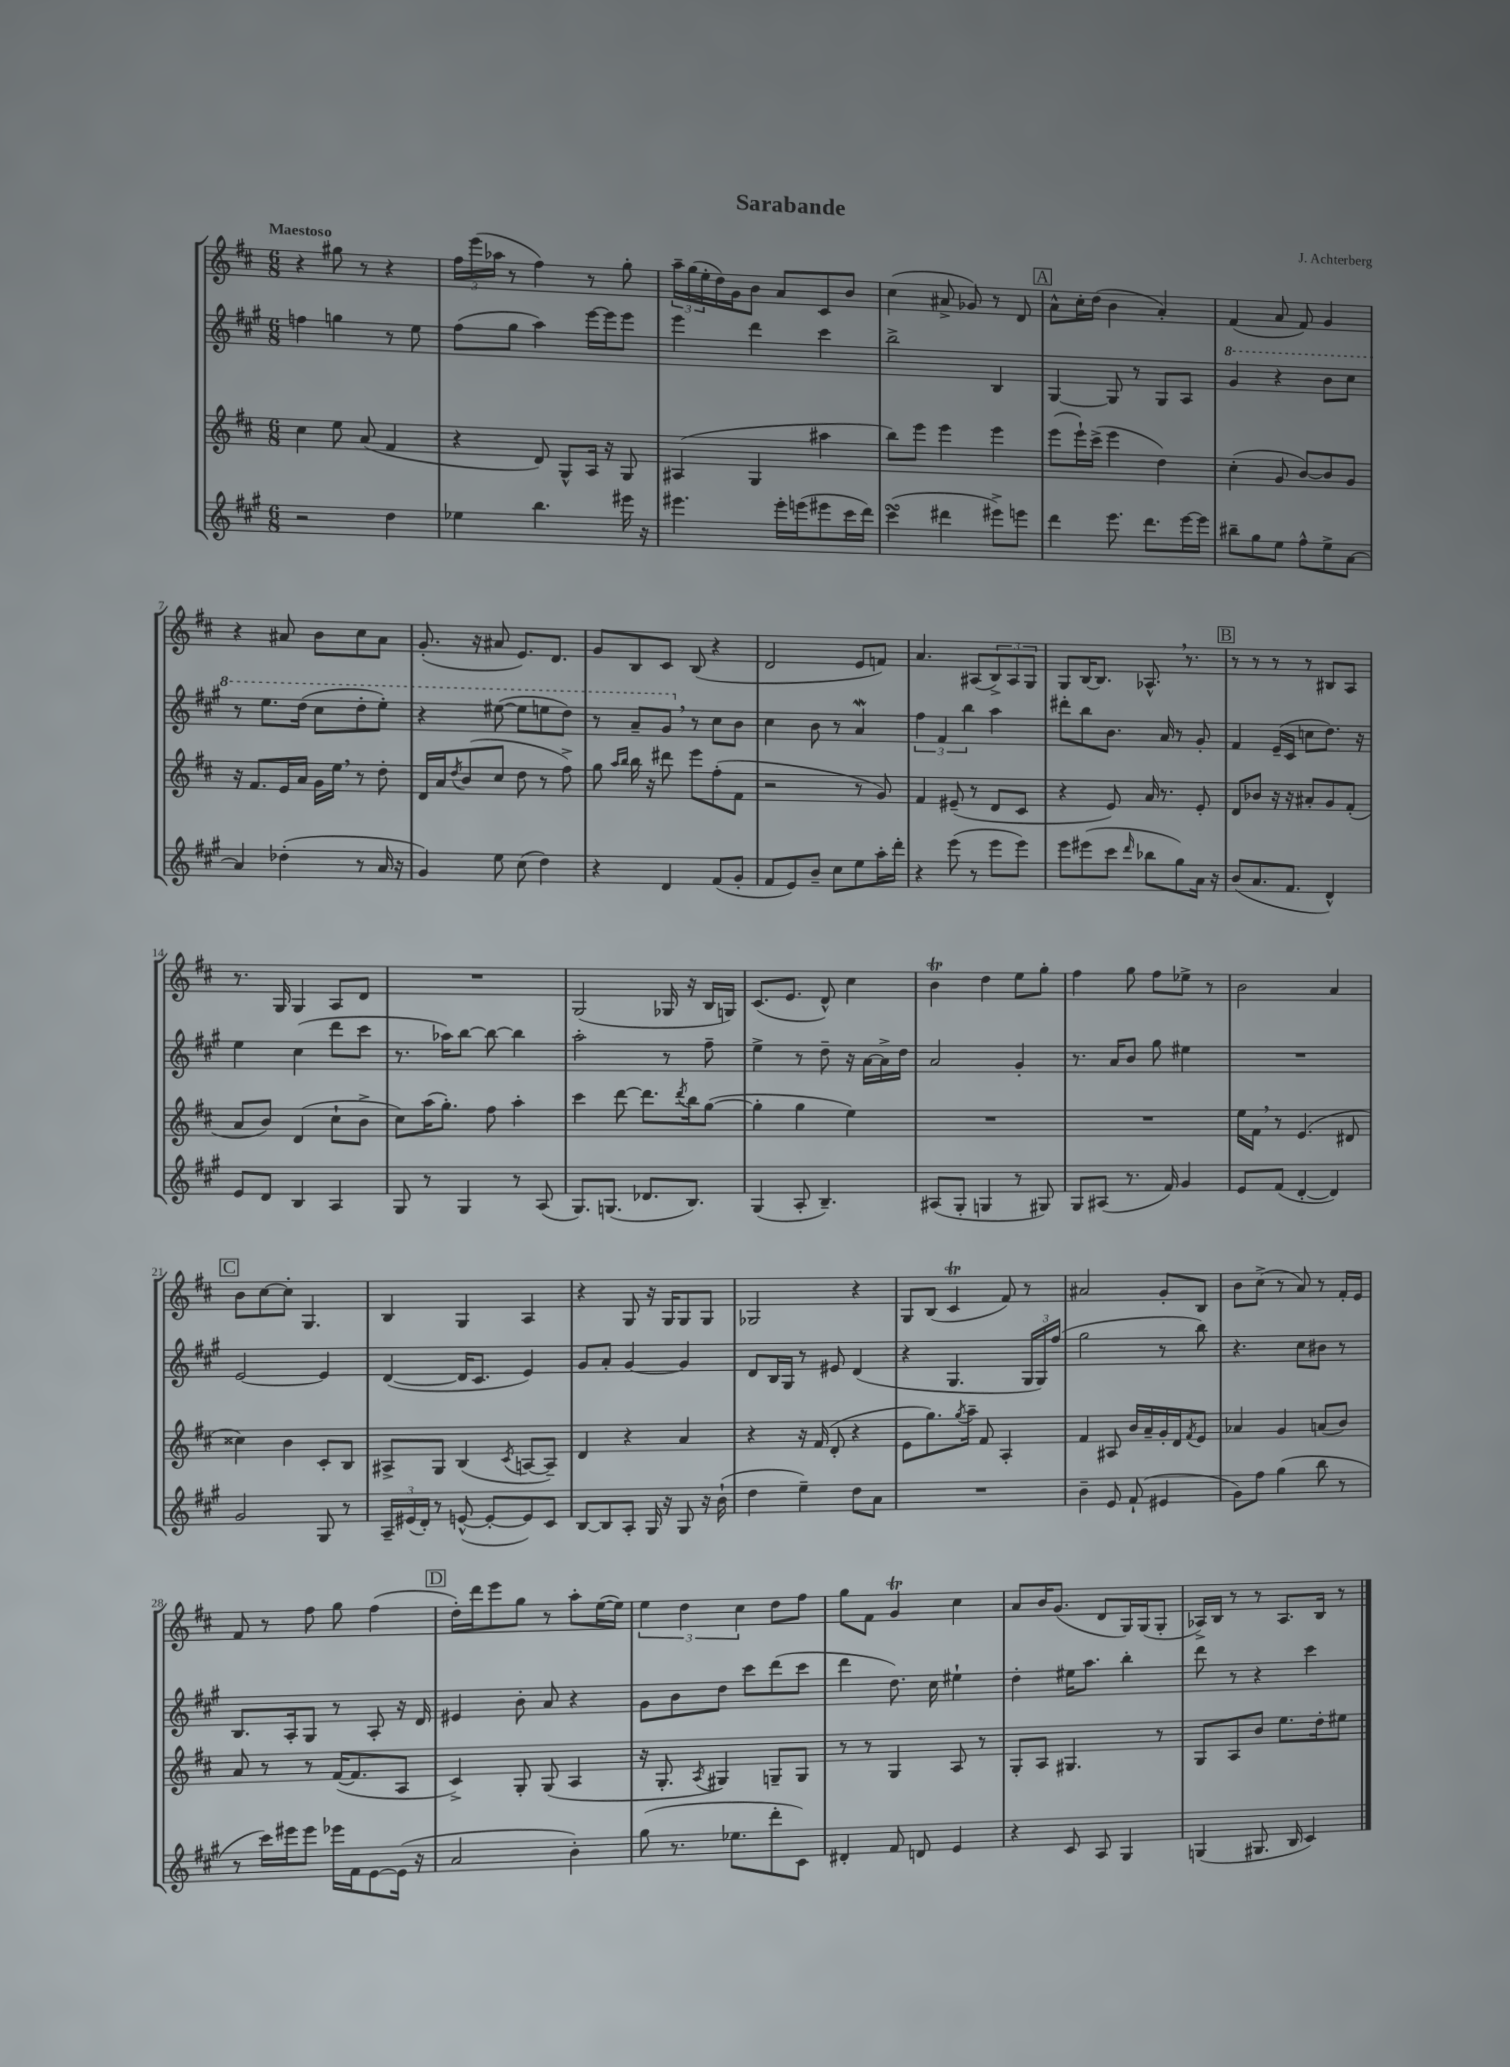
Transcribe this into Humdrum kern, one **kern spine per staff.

**kern	**kern	**kern	**kern
*staff4	*staff3	*staff2	*staff1
*clefG2	*clefG2	*clefG2	*clefG2
*k[f#c#g#]	*k[f#c#]	*k[f#c#g#]	*k[f#c#]
*M6/8	*M6/8	*M6/8	*M6/8
2r	4cc#	4ff	4r
.	8ee	4gg	8gg#
.	(8a	.	8r
4dd	4f#	8r	4r
.	.	8ee	.
=	=	=	=
4ee-	4r	(8ff#	24ff#
.	.	.	(24eee
.	.	.	24aa-
.	.	8gg#	8r
4.bb	8d)	4aa)	4ff#)
.	8G^^	.	.
.	16A	[16eee	8r
.	16r	16eee]	.
16eee#	8G	8eee	8gg'
16r	.	.	.
=	=	=	=
4.eee#	(4A#	4eee	24aa~
.	.	.	(24gg
.	.	.	24ee'
.	.	.	16dd)
.	.	.	16g
.	4G	4ddd	8b
16eee#'	.	.	8a
(16eee	.	.	.
8eee#	4aa#	4ccc#	8c#
16ccc#	.	.	8b
16ddd)	.	.	.
=	=	=	=
(4ccc#	8bb)	2bb^	(4cc#
.	8eee	.	.
4ddd#	4eee	.	8a#^
.	.	.	8g-)
8eee#^)	4eee	4B	8r
8eee	.	.	8d
=	=	=	=
4ddd	(8eee	[4G#	8a^^
.	16eee`)	.	16cc#'
.	(16ccc#^	.	(16dd
8.eee	4eee	8G#]	4b
.	.	8r	.
8.ddd	.	.	.
.	4dd)	8G#	4a')
[16eee	.	8A	.
16eee]	.	.	.
=	=	=	=
8bb#~	(4cc#'	4gg#	(4f#
8gg#	.	.	.
8ee	8g	4r	8a
8ff#^^	[8b)	.	8f#)
8ee^	8b]	8bb	4g
[8a	8g	8ccc#	.
=	=	=	=
4a]	16r	8r	4r
.	8.f#	.	.
.	.	8.eee	.
(4dd-'	16e	.	8a#
.	16a	(16ddd	.
.	16g	8ccc#	8b
.	16ee	.	.
8r	8r	8ddd'	8cc#
16a	8dd'	8eee')	8a#
16r	.	.	.
=	=	=	=
4g#)	16d	4r	(8.g'
.	16a	.	.
.	8qdd	.	.
.	(8b	.	.
.	.	.	16r
8ee	8cc#	([8eee#	8a#
(8cc#	8dd	8eee#]	8.e)
4dd)	8r	8eee	.
.	.	.	8.d
.	8ff#^)	8ddd)	.
=	=	=	=
4r	8gg	8r	8g
.	16qqaa	.	.
.	16qqbb	.	.
.	16bb	8aa~	8B
.	16r	.	.
4d	8ddd#	8gg#	8c#
.	8eee	8r	(8B
(8f#	(8ff#'	8cc#	4r
8g#'	8f#	8b	.
=	=	=	=
8f#	2r	4cc#	2d
8e)	.	.	.
8b~	.	8b	.
8cc#	.	8r	.
8ee	8r	4a	8e
16aa'	8g)	.	8f)
16ddd'	.	.	.
=	=	=	=
4r	4f#	6ff#	4.a
.	.	6f#	.
(8eee	(8e#~	.	.
.	.	6bb	.
8r	8r	.	(8A#
8eee	8d	4aa	12B^)
.	.	.	12A#
8eee)	8c#	.	.
.	.	.	12G
=	=	=	=
8eee	4r	8ddd#'	8G
(8eee#	.	8bb	[16B
.	.	.	8.B]
8ccc#	8e)	8.b	.
16qqddd	.	.	.
8bb-	16a	.	8.A-^^
.	8.r	16a	.
8gg#)	.	8r	.
.	.	.	8.r
16a	8e'	8g#'	.
16r	.	.	.
=	=	=	=
(8b	8d	4f#	8r
8.a	8b-	.	8r
.	16r	(16e~	8r
8.f#	16r	16c#	.
.	8a#'	8cc	8r
4d^^)	8g	8.dd)	8B#
.	(8f#'	.	8A
.	.	16r	.
=	=	=	=
8e	8a	4ee	8.r
8d	8b)	.	.
.	.	.	16G
4B	(4d	(4cc#	4G
4A	8cc#`	8ddd	8A
.	8b^	8ccc#	8d
=	=	=	=
8G#	8cc#)	8.r	2.r
8r	(16aa	.	.
.	8.gg')	16aa-)	.
4G#	.	[8bb	.
.	8ff#	8bb_	.
8r	4aa'	4bb]	.
(8A	.	.	.
=	=	=	=
8.G#)	4ccc#	2aa'	(2G
(8.G	.	.	.
.	[8ddd	.	.
8.d-	8.ddd]	.	.
.	.	8r	16G-
.	8qddd	.	.
8.B)	16bb	.	16r
.	([8gg	8ff#~	16B
.	.	.	16G)
=	=	=	=
(4G#	4gg']	4ee^	(8.c#
.	.	.	8.e
8A'	4gg	8r	.
4.B~)	.	8dd~	8d^^)
.	4ee)	16r	4cc#
.	.	[16a	.
.	.	16a^]	.
.	.	16dd	.
=	=	=	=
(8A#	2.r	2a	4b
8G#'	.	.	.
4G	.	.	4dd
8r	.	4g#'	8ee
8G#)	.	.	8gg'
=	=	=	=
8G#	2.r	8.r	4ff#
(8A#	.	.	.
.	.	16a	.
8.r	.	8b	8gg
.	.	8gg#	8ff#
16f#)	.	.	.
4g#	.	4ee#	8ee-^
.	.	.	8r
=	=	=	=
8e	16ee	2.r	2b
.	16f#	.	.
(8f#	8r	.	.
[4d'	(4.e	.	.
4d])	.	.	4a
.	8d#	.	.
=	=	=	=
2g#	4cc##)	[2e	8b
.	.	.	[8cc#
.	4b	.	8cc#']
.	.	.	4.G
8G#	8c#'	4e]	.
8r	8B	.	.
=	=	=	=
24A~	8A#^	([4d	4B
(24e#	.	.	.
24d')	.	.	.
8r	8G	.	.
([8e^^	(4B	16d]	4G
.	.	8.c#	.
8e'_	.	.	.
.	8qc#	.	.
8e])	[8A	4e)	4A
8c#	8A~])	.	.
=	=	=	=
[8B	4d	8g#	4r
8B]	.	8a'	.
8A'	4r	[4g#	8G
16G#	.	.	16r
16r	.	.	16G
8G#	4a	4g#]	8G
16r	.	.	8G
(16b`	.	.	.
=	=	=	=
4dd	4r	8d	2G-
.	.	16B	.
.	.	16G#	.
4ee~)	16r	8r	.
.	(16f#	.	.
.	8d'	8e#	.
8dd	4r	(4d	4r
8a	.	.	.
=	=	=	=
2.r	8e	4r	8G
.	8.gg)	.	(8B
.	.	4.G#	4c#
.	8qgg	.	.
.	16aa~	.	.
.	8f#	.	.
.	4A'	.	8f#)
.	.	24G#	8r
.	.	24G#)	.
.	.	(24ff#	.
=	=	=	=
4b~	4f#	2gg#	2a#
8e	8A#	.	.
(8f#`	16b	.	.
.	16a~	.	.
4e#	16g'	8r	8g'
.	16d	.	.
.	8qf#	.	.
.	8e	8bb)	8B
=	=	=	=
8g#)	4a-	4.r	8b
8ff#	.	.	(8cc#^
(4gg#	4g	.	8r
.	.	8cc#	8a)
8bb	(8a	8b#	8r
8r	8b)	8r	16f#'
.	.	.	16e
=	=	=	=
8r	8a	8.B	8f#
16ccc#)	8r	.	8r
16eee#	.	16A'	.
8eee#	8r	8G#	8ff#
16eee-	([16f#	8r	8gg
16f#	8.f#]	.	.
[8e	.	8A'	(4ff#
(16e]	8A	16r	.
16r	.	16d	.
=	=	=	=
2a	4c#^)	4e#	16dd')
.	.	.	16ddd
.	.	.	8eee
.	8G'	8b'	8gg
.	(8G	8a	8r
4b')	4A	4r	8aa'
.	.	.	([16ee
.	.	.	16ee])
=	=	=	=
(8gg#	16r	8g#	6ee
.	8.G'	.	.
8.r	.	8b	.
.	.	.	6dd
.	8qA	.	.
.	4G#)	8dd	.
8.ee-	.	.	.
.	.	.	6cc#
.	.	8ccc#	.
8ddd'	8G~	(8ddd	8dd
8c#)	8G	8ccc#	8ff#
=	=	=	=
4d#'	8r	4ddd	8gg
.	8r	.	8f#
8f#	4G	8.dd)	4g
8d	.	.	.
.	.	16cc#	.
4e	8A	4ee#`	4cc#
.	8r	.	.
=	=	=	=
4r	8G'	4dd'	8a
.	8A	.	16b
.	.	.	(8.g
8c#	4.G#	16ee#	.
.	.	8.aa	.
8A	.	.	8d
4G#	.	4bb'	16G)
.	.	.	(16G
.	8r	.	8G'
=	=	=	=
(4G	8G	8ddd	16A-^)
.	.	.	16B
.	8A	8r	8r
8.G#	8b	4r	8r
.	8.ee	.	8.A-
16B	.	.	.
4c#)	.	4ccc#	.
.	16dd'	.	16B
.	8ee#	.	8r
==	==	==	==
*-	*-	*-	*-
